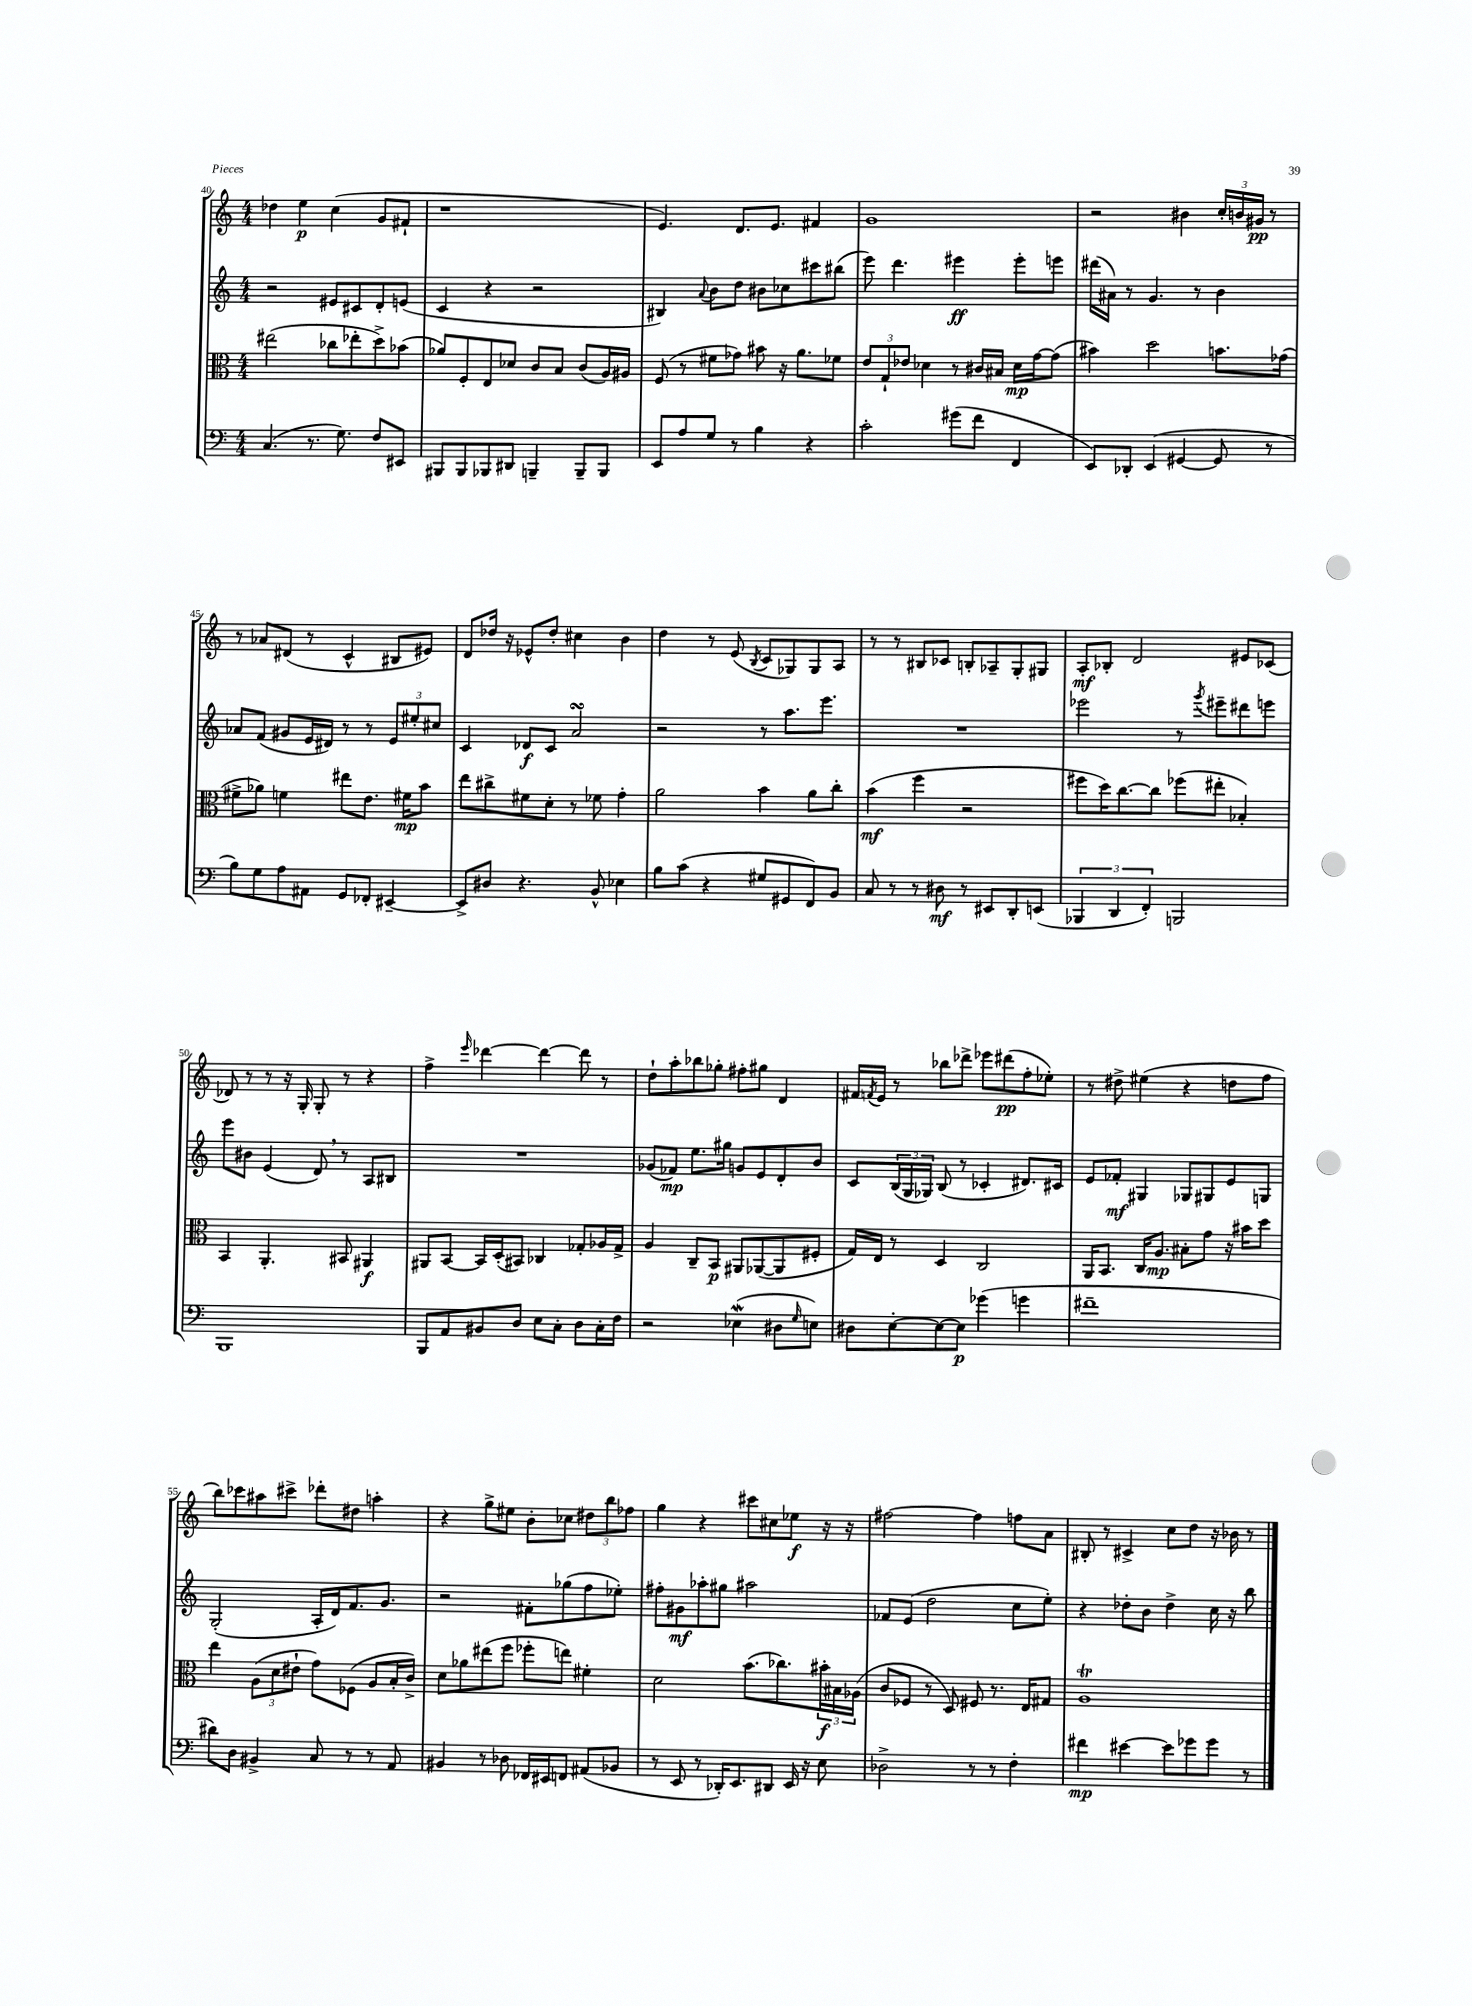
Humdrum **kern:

**kern	**dynam	**kern	**dynam	**kern	**dynam	**kern	**dynam
*part4	*part4	*part3	*part3	*part2	*part2	*part1	*part1
*staff4	*staff4	*staff3	*staff3	*staff2	*staff2	*staff1	*staff1
*clefF4	*	*clefC3	*	*clefG2	*	*clefG2	*
*k[]	*	*k[]	*	*k[]	*	*k[]	*
*M4/4	*	*M4/4	*	*M4/4	*	*M4/4	*
=40	=40	=40	=40	=40	=40	=40	=40
(4.C/	.	(2ee#X\	.	2r	.	4dd-X\	.
.	.	.	.	.	.	4ee\	p
8.r	.	.	.	.	.	.	.
.	.	8cc-X\L	.	8e#X/L	.	(4cc\	.
8.G\)	.	.	.	.	.	.	.
.	.	8ee-X'\	.	8c#X/	.	.	.
8F/L	.	8dd^\)	.	8d'/	.	8g/L	.
8EE#X/J	.	(8b-X\J	.	(8en/J	.	8f#X`/J	.
=41	=41	=41	=41	=41	=41	=41	=41
8BBB#X/L	.	8a-X/L)	.	4c/	.	1r	.
8BBB#/	.	8F'/	.	.	.	.	.
8BBB-X/	.	8E/	.	4r	.	.	.
8DD#X/J	.	8d-X/J	.	.	.	.	.
4BBBn~/	.	8c/L	.	2r	.	.	.
.	.	8B/J	.	.	.	.	.
8BBB~/L	.	(8c/L	.	.	.	.	.
8BBB/J	.	16A/L)	.	.	.	.	.
.	.	16A#X/JJ	.	.	.	.	.
=42	=42	=42	=42	=42	=42	=42	=42
8EE/L	.	(8F/	.	4B#X/)	.	4.e/)	.
8A/	.	8r	.	.	.	.	.
.	.	.	.	8qqa/	.	.	.
8G/J	.	8f#X\L	.	8b\L	.	.	.
8r	.	8g-X\J)	.	8dd\J	.	8.d/L	.
4B\	.	8b#X\	.	8b#X\L	.	.	.
.	.	.	.	.	.	8.e/J	.
.	.	16r	.	8cc-X\	.	.	.
.	.	8.a\L	.	.	.	.	.
4r	.	.	.	8ccc#X\	.	4f#X/	.
.	.	8f-X\J	.	(8bb#X\J	.	.	.
=43	=43	=43	=43	=43	=43	=43	=43
2c'\	.	12e/L	.	8eee\)	.	1g	.
.	.	12G`/	.	.	.	.	.
.	.	.	.	4.ddd\	.	.	.
.	.	12e-X/J	.	.	.	.	.
.	.	4d-X\	.	.	.	.	.
(8g#X\L	.	8r	.	4eee#X\	ff	.	.
8f\J	.	16c#X/LL	.	.	.	.	.
.	.	16B#X/JJ	.	.	.	.	.
4FF/	.	16d-\LL	mp	8eee#'\L	.	.	.
.	.	[16g\J	.	.	.	.	.
.	.	(8g\J]	.	8eeen\J	.	.	.
=44	=44	=44	=44	=44	=44	=44	=44
8EE/L)	.	4b#X\)	.	(16ddd#X\LL	.	2r	.
.	.	.	.	16a#X\JJ)	.	.	.
8DD-X'/J	.	.	.	8r	.	.	.
(4EE/	.	2dd\	.	4.g/	.	.	.
[4GG#X/	.	.	.	.	.	4b#X\	.
.	.	.	.	8r	.	.	.
8GG#/]	.	8.bn\L	.	4b\	.	24cc'/LL	.
.	.	.	.	.	.	24bn/	.
.	.	.	.	.	.	24g#X/JJ	pp
8r	.	.	.	.	.	8r	.
.	.	(16g-X\Jk	.	.	.	.	.
!!LO:LB:g=z
=45	=45	=45	=45	=45	=45	=45	=45
8B\L)	.	8f#X^\L	.	8a-X/L	.	8r	.
8G\	.	8a-X\J)	.	(8f/J	.	8a-X/L	.
8A\	.	4fn\	.	8g#X/L	.	(8d#X/J	.
8AA#X\J	.	.	.	16e/L	.	8r	.
.	.	.	.	16d#X/JJ)	.	.	.
8GG/L	.	8ee#X\L	.	8r	.	4c^^/	.
8FF-X'/J	.	8.e\J	.	8r	.	.	.
[4EE#X~/	.	.	.	12e/L	.	8B#X/L	.
.	.	16f#X\KL	mp	.	.	.	.
.	.	.	.	12ee#X'/	.	.	.
.	.	8b\J	.	.	.	8e#X/J)	.
.	.	.	.	12cc#X/J	.	.	.
=46	=46	=46	=46	=46	=46	=46	=46
8EE#^/L]	.	8ee\L	.	4c/	.	8d/L	.
8D#X/J	.	8cc#X^\	.	.	.	16dd-X/Jk	.
.	.	.	.	.	.	16r	.
4.r	.	8f#X\	.	8d-X/L	f	8e-X^^/L	.
.	.	8d'\J	.	8c/J	.	8dd-'/J	.
.	.	8r	.	2asSSS/	.	4cc#X\	.
8BB^^/	.	8f-X\	.	.	.	.	.
4E-X\	.	4g'\	.	.	.	4b\	.
=47	=47	=47	=47	=47	=47	=47	=47
8B\L	.	2a\	.	2r	.	4dd\	.
(8c\J	.	.	.	.	.	.	.
4r	.	.	.	.	.	8r	.
.	.	.	.	.	.	(8e/	.
.	.	.	.	.	.	8qB/	.
8G#X/L	.	4b\	.	8r	.	8c/L	.
8GG#X/	.	.	.	8.aa\L	.	8G-X/)	.
8FF/)	.	8a\L	.	.	.	8G-/	.
.	.	.	.	8.eee\J	.	.	.
8BB/J	.	8cc'\J	.	.	.	8A/J	.
=48	=48	=48	=48	=48	=48	=48	=48
8C/	.	(4b\	mf	1r	.	8r	.
8r	.	.	.	.	.	8r	.
8r	.	4ff\	.	.	.	8B#X/L	.
8D#X\	mf	.	.	.	.	8c-X/J	.
8r	.	2r	.	.	.	8Bn'/L	.
8EE#X/L	.	.	.	.	.	8A-X~/	.
8DD'/	.	.	.	.	.	8G'/	.
(8EEn/J	.	.	.	.	.	8G#X/J	.
=49	=49	=49	=49	=49	=49	=49	=49
6BBB-X/	.	8ff#X\L	.	2eee-X\	.	8A'/L	mf
.	.	16dd\K)	.	.	.	8B-X'/J	.
6DD/	.	.	.	.	.	.	.
.	.	[8.cc\	.	.	.	.	.
.	.	.	.	.	.	2d/	.
6FF'/)	.	.	.	.	.	.	.
.	.	8cc\J]	.	.	.	.	.
2BBBn/	.	(8ff-X\L	.	8r	.	.	.
.	.	.	.	8qggg/	.	.	.
.	.	8ee#X'\J	.	8eee#X~\L	.	.	.
.	.	4B-X'/)	.	8ddd#X\	.	8e#X/L	.
.	.	.	.	8eeen\J	.	(8c-X/J	.
!!LO:LB:g=z
=50	=50	=50	=50	=50	=50	=50	=50
1BBB	.	4BB/	.	8eee\L	.	8d-X/)	.
.	.	.	.	8b#X\J	.	8r	.
.	.	4.AA'/	.	(4e/	.	8r	.
.	.	.	.	.	.	16r	.
.	.	.	.	.	.	16G'/	.
.	.	.	.	8d,/)	.	8G'/	.
.	.	8BB#X/	.	8r	.	8r	.
.	.	4AA#X/	f	8A/L	.	4r	.
.	.	.	.	8B#X/J	.	.	.
=51	=51	=51	=51	=51	=51	=51	=51
8BBB/L	.	8AA#X/L	.	1r	.	4ff^\	.
8AA/	.	[8BB/J	.	.	.	.	.
.	.	.	.	.	.	16qqeee/	.
8BB#X/	.	16BB/LL]	.	.	.	[4ddd-X\	.
.	.	(16D'/J	.	.	.	.	.
8D/J	.	8BB#X/J)	.	.	.	.	.
8E\L	.	4C-X/	.	.	.	4ddd-\_	.
8C'\J	.	.	.	.	.	.	.
8D\L	.	8G-X'/L	.	.	.	8ddd-\]	.
16C'\L	.	16A-X/L	.	.	.	8r	.
16F\JJ	.	16G-^/JJ	.	.	.	.	.
=52	=52	=52	=52	=52	=52	=52	=52
2r	.	4A/	.	(8g-X/L	.	8dd`\L	.
.	.	.	.	8f-X/J)	mp	8aa'\	.
.	.	8C~/L	.	8.ee\L	.	8bb-X\	.
.	.	8BB/J	p	.	.	8gg-X'\J	.
.	.	.	.	16gg#X\Jk	.	.	.
(4E-Xw\	.	8AA#X/L	.	8gn/L	.	8ff#X'\L	.
.	.	([8AA-X/	.	8e/	.	8gg#X\J	.
8D#X\L	.	8AA-/]	.	8d'/	.	4d/	.
16qqG/	.	.	.	.	.	.	.
8En\J)	.	8F#X'/J	.	8b/J	.	.	.
=53	=53	=53	=53	=53	=53	=53	=53
8D#X\L	.	16G/LL)	.	8c/L	.	16f#X/LL	.
.	.	.	.	.	.	8qfn/	.
.	.	16E/JJ	.	.	.	16e/JJ	.
[8E'\	.	8r	.	(24B/L	.	8r	.
.	.	.	.	24G/	.	.	.
.	.	.	.	24G-X/JJ)	.	.	.
8E\_	.	4D/	.	(8B/	.	8bb-X\L	.
8E\J]	p	.	.	8r	.	8ddd-X^\J	.
(4g-X\	.	2C/	.	4c-X'/	.	8eee-X\L	.
.	.	.	.	.	.	(8ddd#X\	pp
4gn\	.	.	.	8.d#X/L)	.	8ff'\	.
.	.	.	.	.	.	8ee-X'\J)	.
.	.	.	.	16c#X/Jk	.	.	.
=54	=54	=54	=54	=54	=54	=54	=54
1f#X~	.	16AA/KL	.	8e/L	.	8r	.
.	.	8.BB/J	.	.	.	.	.
.	.	.	.	8f-X'/J	mf	8dd#X^\	.
.	.	16C/KL	.	4G#X/	.	(4ee#X\	.
.	.	8.A/J	mp	.	.	.	.
.	.	8B#X'\L	.	8G-X/L	.	4r	.
.	.	8g\J	.	8G#X/	.	.	.
.	.	16r	.	8e/	.	8ddn\L	.
.	.	16b#X\KL	.	.	.	.	.
.	.	8dd\J	.	8Gn/J	.	8ff\J	.
!!LO:LB:g=z
=55	=55	=55	=55	=55	=55	=55	=55
8d#X\L)	.	4ee\	.	(2G'/	.	8bb\L)	.
8D\J	.	.	.	.	.	8ccc-X\	.
4BB#X^/	.	(12A\L	.	.	.	8aa#X\	.
.	.	12d\	.	.	.	.	.
.	.	.	.	.	.	8ccc#X^\J	.
.	.	12e#X`\J	.	.	.	.	.
8C/	.	8g\L)	.	16A'/LL	.	8ddd-X'\L	.
.	.	.	.	16d/J)	.	.	.
8r	.	(8F-X\J	.	8.f/	.	8dd#X\J	.
8r	.	8A/L	.	.	.	4aan'\	.
.	.	.	.	8.g/J	.	.	.
8AA/	.	16B'/L	.	.	.	.	.
.	.	16c^/JJ)	.	.	.	.	.
=56	=56	=56	=56	=56	=56	=56	=56
4BB#X/	.	8d\L	.	2r	.	4r	.
.	.	8a-X\	.	.	.	.	.
8r	.	(8ee#X\	.	.	.	8gg^\L	.
8D-X\	.	8ff\J	.	.	.	8ee#X\J	.
16FF-X/LL	.	8ff-X'\L	.	8f#X'\L	.	8b'\L	.
16EE#X/J	.	.	.	.	.	.	.
8FFn/J	.	8een\J)	.	(8gg-X\	.	8cc-X\J	.
(8AA#X/L	.	4f#X'\	.	8ff\	.	12dd#X\L	.
.	.	.	.	.	.	12bb\	.
8BB-X/J	.	.	.	8ee-X'\J)	.	.	.
.	.	.	.	.	.	12ff-X\J	.
=57	=57	=57	=57	=57	=57	=57	=57
8r	.	2d\	.	8ff#X'\L	.	4gg\	.
8EE/	.	.	.	8g#X\	mf	.	.
8r	.	.	.	8aa-X'\	.	4r	.
16DD-X'/KL)	.	.	.	8gg#X\J	.	.	.
8.EE/	.	.	.	.	.	.	.
.	.	(8.b\L	.	2aa#X\	.	8ccc#X\L	.
8DD#X/J	.	.	.	.	.	8cc#X\	.
.	.	8.cc-X\)	.	.	.	.	.
16EE/	.	.	.	.	.	8ee-X\J	f
16r	.	.	.	.	.	.	.
8E\	.	24b#X'\L	f	.	.	16r	.
.	.	24B#X\	.	.	.	.	.
.	.	.	.	.	.	16r	.
.	.	(24A-X\JJ	.	.	.	.	.
=58	=58	=58	=58	=58	=58	=58	=58
2D-X^\	.	8c/L	.	8f-X/L	.	[2ff#X\	.
.	.	8F-X/J	.	(8e/J	.	.	.
.	.	8r	.	2dd\	.	.	.
.	.	8D/)	.	.	.	.	.
8r	.	8F#X/	.	.	.	4ff#\]	.
8r	.	8.r	.	.	.	.	.
4F'\	.	.	.	8cc\L	.	8ffn\L	.
.	.	16E/KL	.	.	.	.	.
.	.	8G#X/J	.	8ee'\J)	.	8a\J	.
=59	=59	=59	=59	=59	=59	=59	=59
4f#X\	mp	1AT	.	4r	.	8B#X'/	.
.	.	.	.	.	.	8r	.
[4e#X\	.	.	.	8dd-X'\L	.	4c#X^/	.
.	.	.	.	8b\J	.	.	.
8e#\L]	.	.	.	4dd-^\	.	8cc\L	.
8g-X\	.	.	.	.	.	8dd\J	.
8g-\J	.	.	.	16cc\	.	16r	.
.	.	.	.	16r	.	16b-X\	.
8r	.	.	.	8bb\	.	8r	.
==	==	==	==	==	==	==	==
*-	*-	*-	*-	*-	*-	*-	*-
